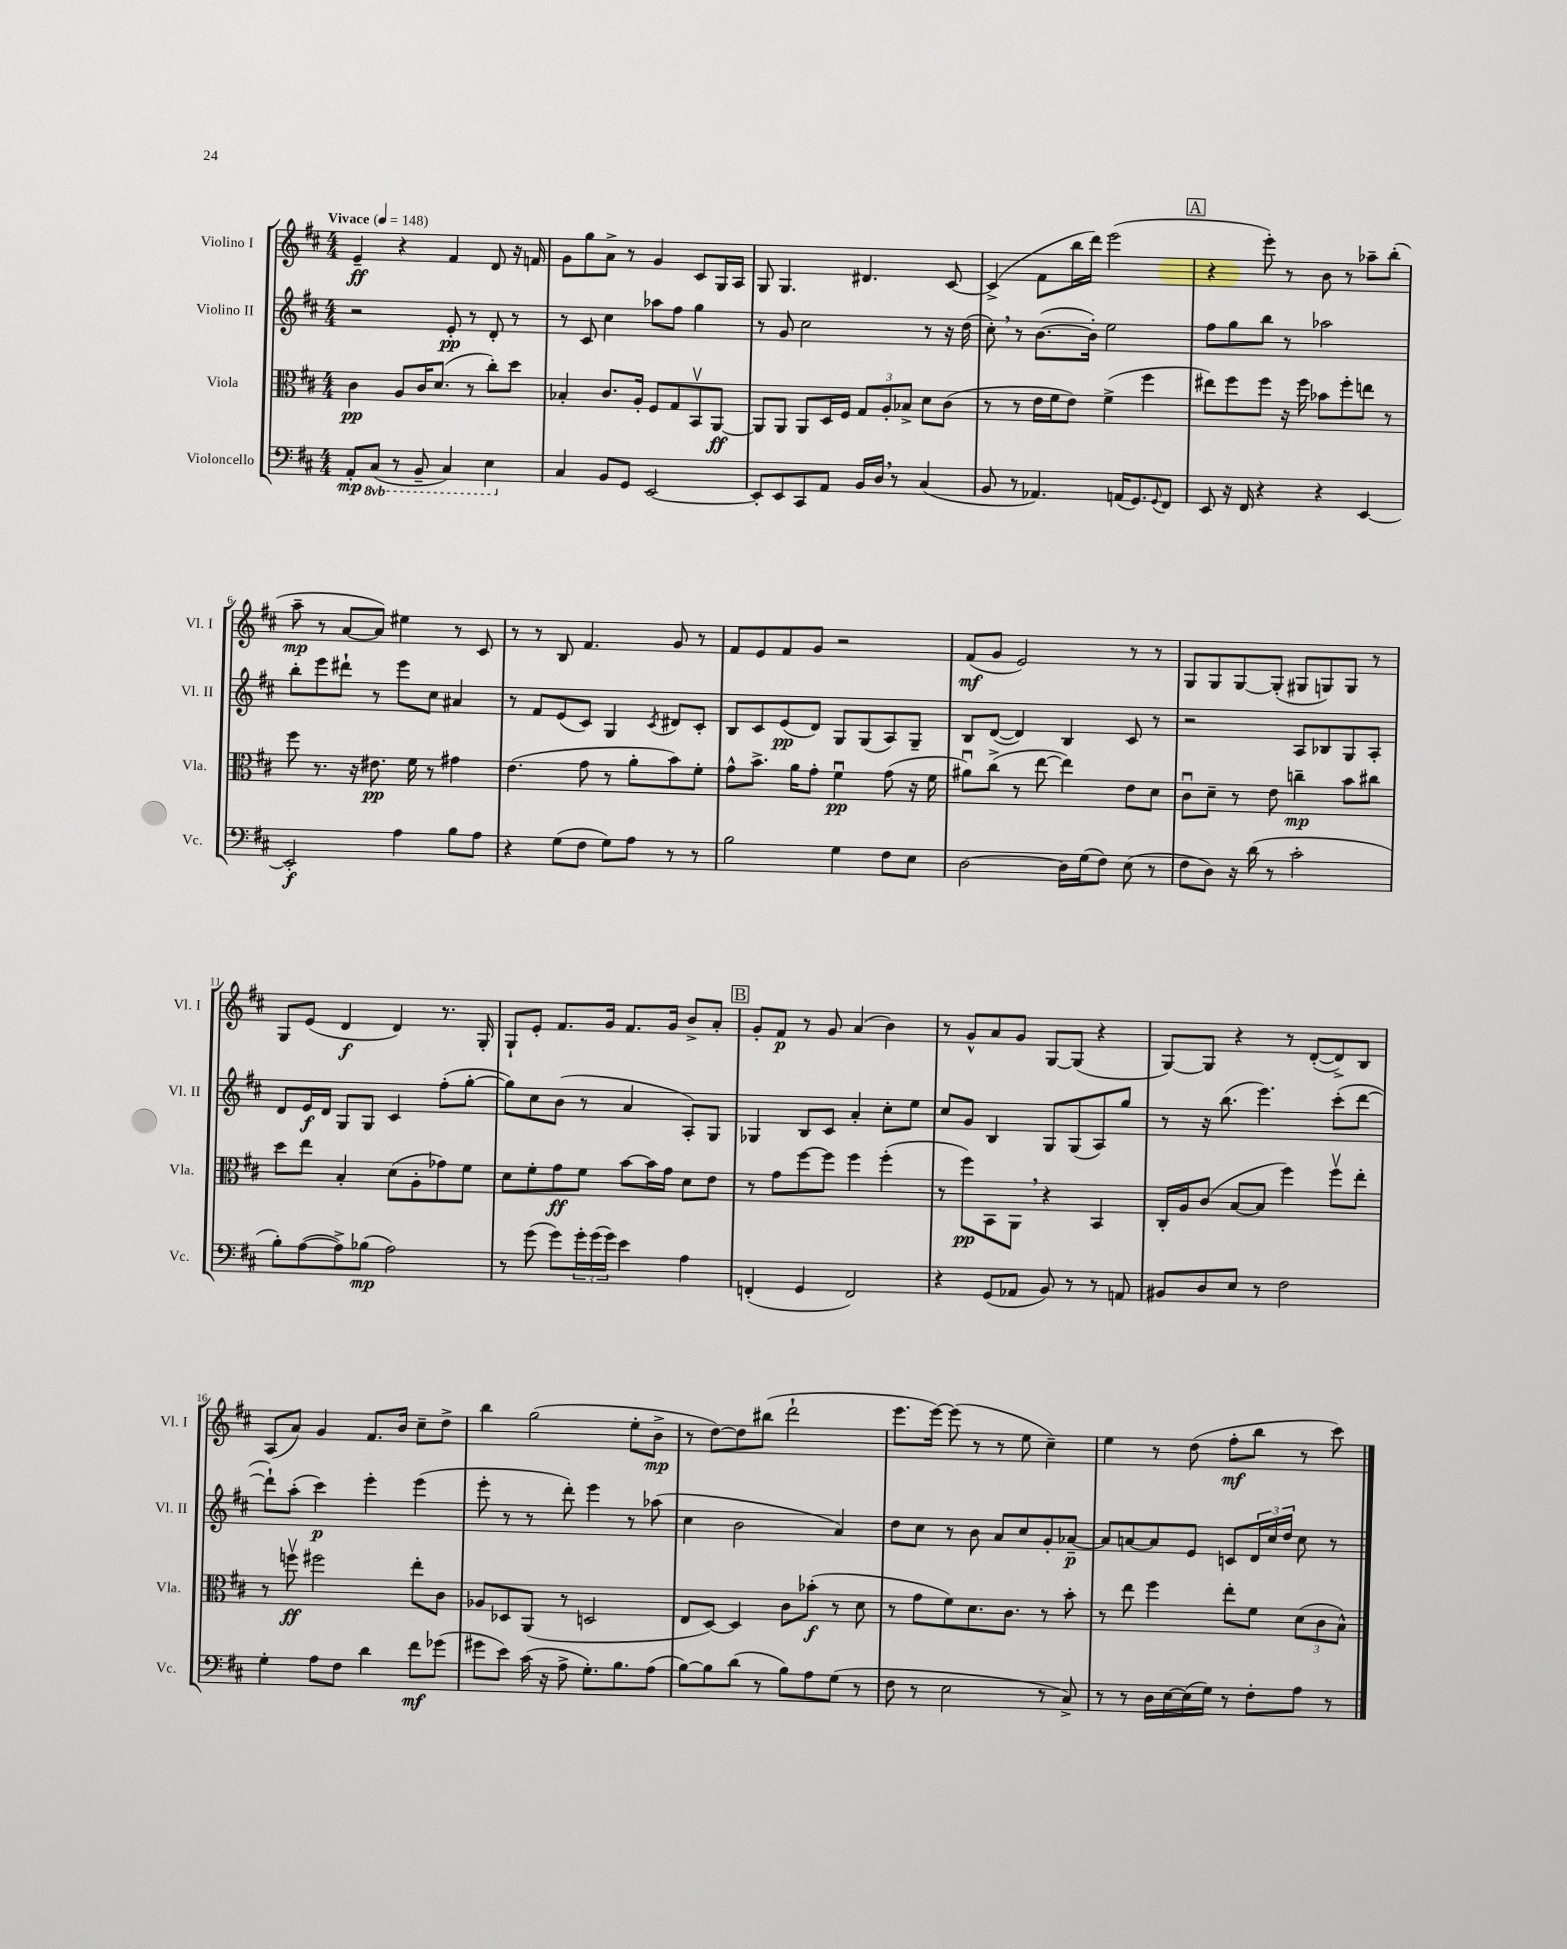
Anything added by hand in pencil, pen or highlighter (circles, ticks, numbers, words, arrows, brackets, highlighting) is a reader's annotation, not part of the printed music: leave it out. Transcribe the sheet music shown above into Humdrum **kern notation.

**kern	**kern	**kern	**kern
*staff4	*staff3	*staff2	*staff1
*clefF4	*clefC3	*clefG2	*clefG2
*k[f#c#]	*k[f#c#]	*k[f#c#]	*k[f#c#]
*M4/4	*M4/4	*M4/4	*M4/4
*MM148	*MM148	*MM148	*MM148
8AA'	4c#	2r	4e~
(8CC#	.	.	.
8r	8A	.	4r
8BBB~	16c#	.	.
.	(8.d	.	.
4CC#)	.	8e'	4f#
.	8r	8r	.
4EE	8cc#')	8d'	8d
.	8dd	8r	16r
.	.	.	16f
=	=	=	=
4C#	4B-'	8r	8g
.	.	8c#	8gg
8BB	8.c#	4cc#	8a^
8GG	.	.	8r
.	16A'	.	.
[2EE	8F#	8aa-	4g
.	8G	8ff#	.
.	8BBv	4gg	8c#
.	[8AA	.	16G
.	.	.	16A
=	=	=	=
8EE']	8AA]	8r	8G
8EE	8AA	8g	4.G
8CC#	8AA	2cc#	.
8AA	16D	.	.
.	16F#	.	.
16BB	12G	.	4.d#
16D	.	.	.
.	12A'	.	.
8r	.	.	.
.	12B-^	.	.
(4C#	8d	8r	.
.	(8c#	16r	[8c#
.	.	(16dd	.
=	=	=	=
8BB	8r	8cc#')	(4c#^]
8r	8r	8r	.
4.AA-)	16e	([8.b	8f#
.	16f#	.	.
.	8e)	.	16bb
.	.	16b'])	16ddd)
.	(4f#^	2ee	(2eee
(16AA	.	.	.
8.GG)	.	.	.
.	4ff#	.	.
8qqGG	.	.	.
8FF#	.	.	.
=	=	=	=
8EE	8ee#)	8ff#	4r
16r	8ff#	8gg	.
16FF#	.	.	.
4r	8ff#	8bb	8eee')
.	16r	8r	8r
.	16ff#	.	.
4r	8b-	2aa-	8b
.	8ff#'	.	8r
[4EE	8ee	.	8aa-~
.	8r	.	(8bb'
=	=	=	=
2EE']	8ff#	8bb'	8aa~
.	8.r	8eee	8r
.	.	8ddd#`	[8a
.	16r	.	.
.	8.e#	8r	8a])
4A	.	8eee	4ee#
.	16f#	.	.
.	8r	8cc#	.
8B	4g#	4a#	8r
8A	.	.	8c#
=	=	=	=
4r	(4.e	8r	8r
.	.	8f#	8r
(8G	.	(8e	8B
8F#	8g	8c#)	4.f#
8G)	8r	4G	.
8A	8a'	.	.
.	.	8qc#	.
8r	8b)	8d#	8g
8r	8f#'	8c#'	8r
=	=	=	=
2B	8g^^	8B	8f#
.	8.b^	8c#	8e
.	.	(8e	8f#
.	16a	.	.
.	8g'	8d)	8g
4G	4f#u	8G	2r
.	.	(8G	.
8F#	(8g	8A)	.
8E	16r	8G~	.
.	16f#	.	.
=	=	=	=
[2D	8a#u)	8B	(8f#
.	(8cc#^	([8d	8g
.	8r	4d])	2e)
.	[8ee	.	.
16D]	4ee])	4B	.
(16G	.	.	.
8F#)	.	.	.
(8E	8e	8c#	8r
8r	8d	8r	8r
=	=	=	=
8F#	8c#u	2r	8G
8D)	8d~	.	8G
16r	8r	.	[8G
(16d	.	.	.
8r	8e	.	(8G']
2c#'	4cc~	8A	8G#
.	.	8B-	8G)
.	8b	8G	8G
.	8cc#	8A'	8r
=	=	=	=
8B')	8dd	8d	8G
([8A	8ee	16e	(8e
.	.	16d	.
8A^])	4B'	8G	4d
(8B-	.	8G	.
2A)	(8d	4c#	4d)
.	8A'	.	.
.	8g-)	(8ff#'	8.r
.	8f#	[8gg'	.
.	.	.	16G'
=	=	=	=
8r	8d	8gg])	8G`
(8g	8f#'	8cc#	8e'
8g)	8g	(8b	8.f#
24g'	8f#	8r	.
(24g	.	.	.
.	.	.	16g
24g)	.	.	.
4e	[8b	4a	8.f#
.	16b]	.	.
.	16g	.	16g
4A	8d	8A')	8b^
.	8e	8G	8a'
=	=	=	=
(4FF'	8r	4G-	8g'
.	8g	.	8f#
4GG	[8ff#	8B	8r
.	8ff#]	8c#	8g
2FF)	4ff#	4a'	(4a
.	(4ff#'	8cc#'	4b)
.	.	8ee	.
=	=	=	=
4r	8r	8cc#	8r
.	8ff#)	8g	8g^^
(8GG	8BB	4B	8a
8AA-	8AA	.	8g
8BB)	4r	8G	[8G
8r	.	(8G	(8G]
8r	4BB	8A)	4r
8AA	.	8gg	.
=	=	=	=
8BB#	16C#'	8r	[8G)
.	16A	.	.
8D	(8c#	16r	8G]
.	.	(8.bb	.
8E	[8B	.	4r
8r	8B]	4.eee)	.
2F#	4ff#)	.	8r
.	.	.	([8d'
.	8ff#v	(8ccc#'	8d^])
.	8ee'	[8ddd	8B
=	=	=	=
4G'	8r	8ddd`])	(8A
.	8ffv	(8aa'	8a)
8A	2ff#	4ccc#)	4g
8F#	.	.	.
4d	.	4eee'	8.f#
.	.	.	16b
8f#	8ee'	(4eee	8cc#~
(8g-	8c#	.	8dd^
=	=	=	=
8g#	8A-	8eee'	4bb
8e)	8D-	8r	.
(16c#	(8AA	8r	(2gg
16r	.	.	.
8A^	8r	8ddd')	.
8.G')	2D	4eee	.
8.B	.	.	.
.	.	8r	8ee'
(8A	.	(8aa-	8b^
=	=	=	=
[8B)	8E	4cc#	8r
8B]	[8D)	.	[8dd)
(8d	4D]	2b	8dd]
8r	.	.	(8bb#
8B)	8c#	.	2ddd`
8A	(8b-'	.	.
(8G	8r	4a)	.
8r	8d	.	.
=	=	=	=
8F#	8r	8dd	8.eee
8r	8g	8cc#	.
.	.	.	[16eee)
2E	8f#)	8r	(8eee]
.	8.d	8b	8r
.	.	8a	8r
.	8.c#	.	.
.	.	8cc#	8ee
8r	8r	8g'	4cc#~)
8C#^)	8b'	[8a-~	.
=	=	=	=
8r	8r	8a-]	4ee
8r	8ee	[8a	.
16D	4ff#	8a]	8r
[16E	.	.	.
(16E]	.	8e	(8dd
16G)	.	.	.
8r	8ee'	8c	8ff#'
8F#'	8f#	24d	8bb
.	.	24cc#	.
.	.	24dd	.
8A	(12d	8cc#	8r
.	12c#	.	.
8r	.	8r	8ccc#)
.	12B^^)	.	.
==	==	==	==
*-	*-	*-	*-
